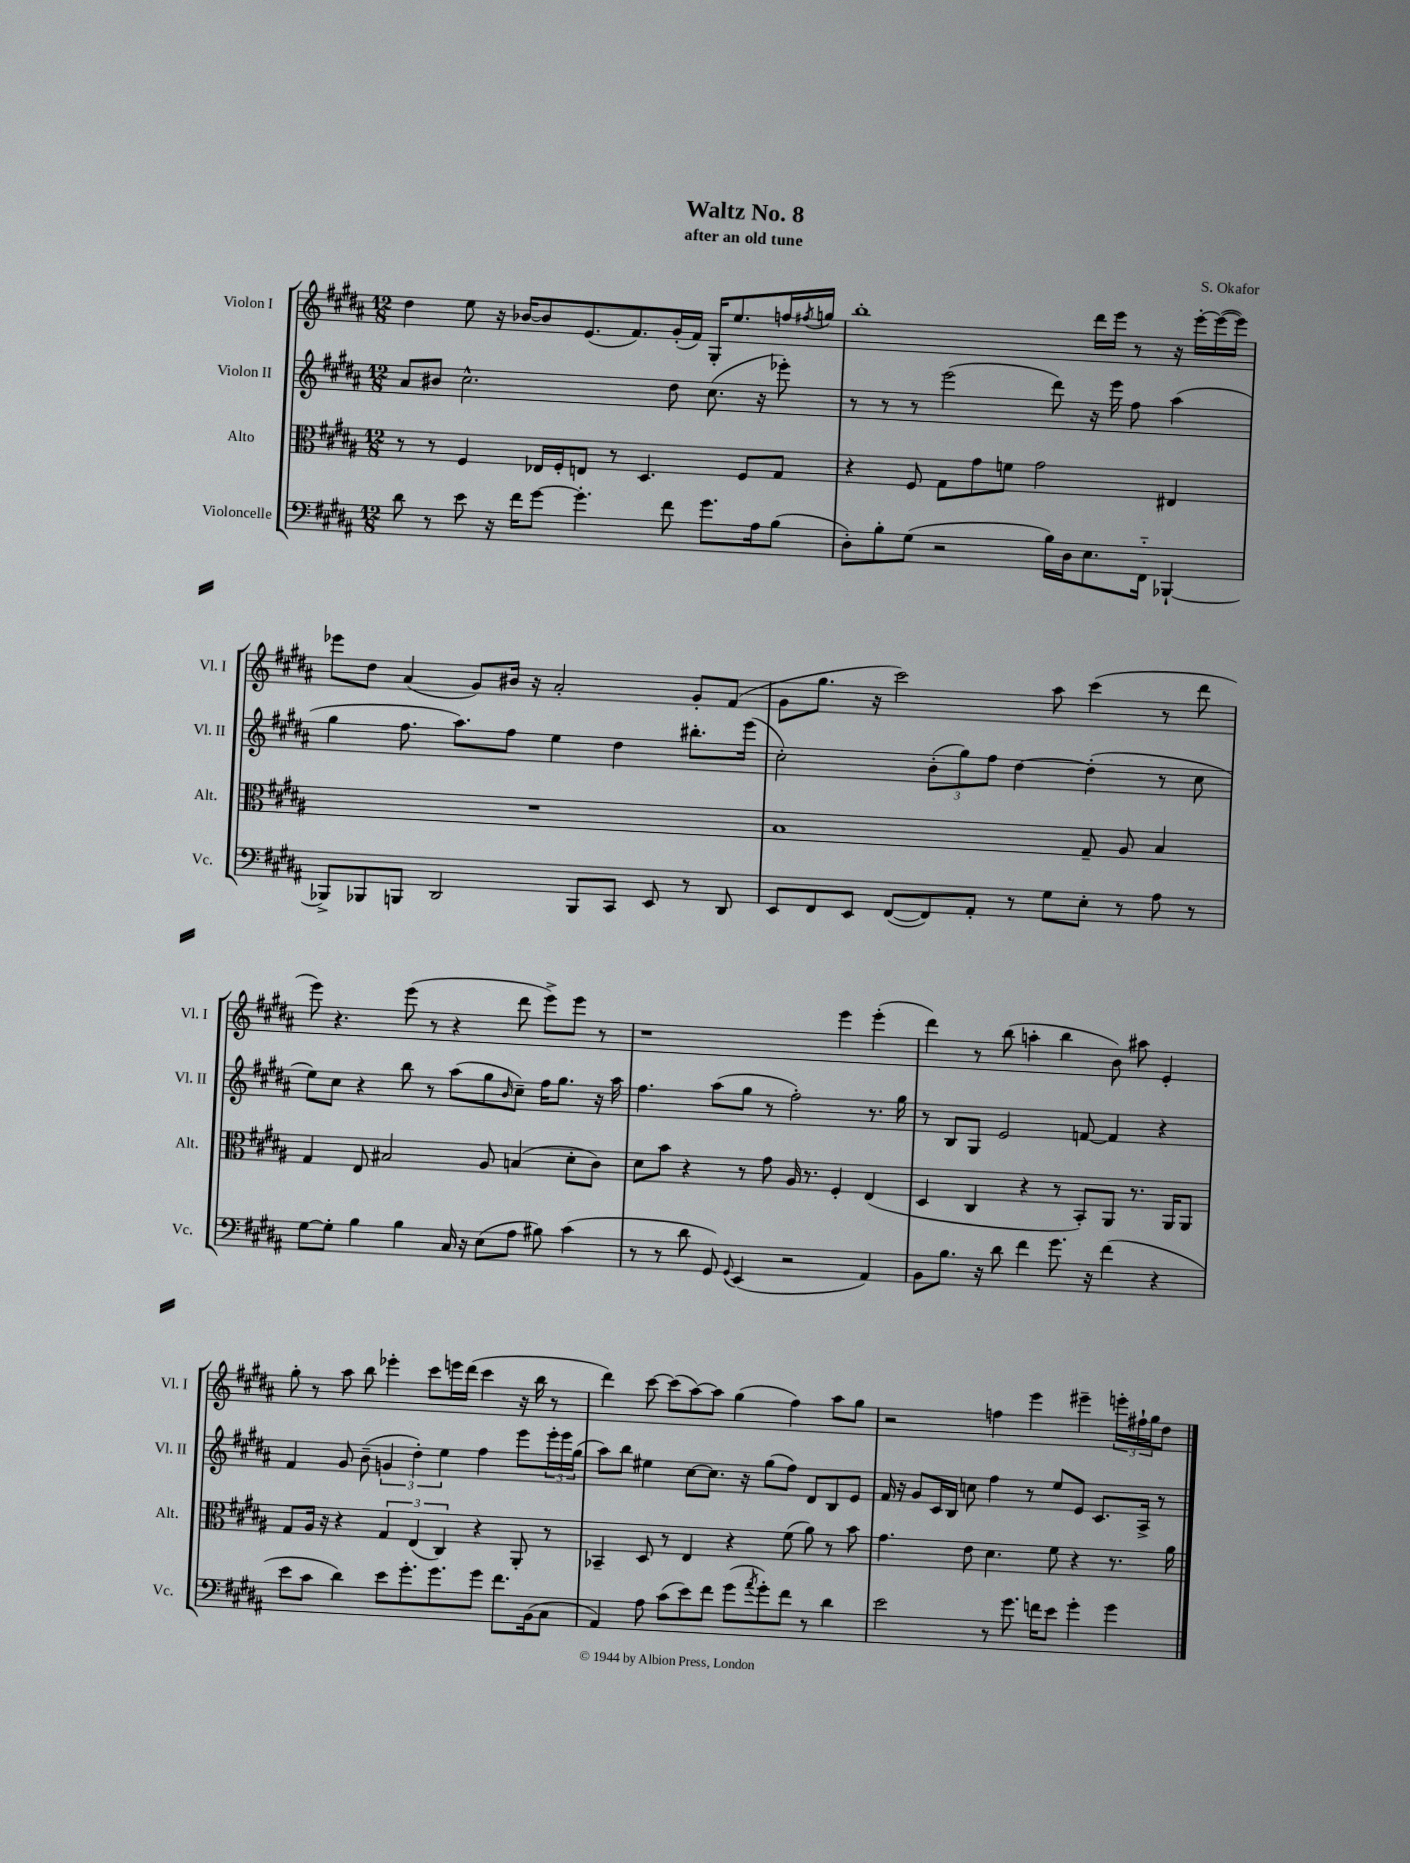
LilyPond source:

\header { title = "Waltz No. 8" composer = "S. Okafor" subtitle = "after an old tune" }
<<
\new StaffGroup <<
\new Staff = "s0" \with { instrumentName = "Violon I" shortInstrumentName = "Vl. I" } {
    \clef treble \key b \major \numericTimeSignature \time 12/8
    dis''4 e''8 r16 bes'16~ bes'8 e'8.( fis'8.) gis'16-.( fis'16) gis16-. e''8. f''16 \acciaccatura { fis''8 } g''16 |
    b''1-. dis'''16 e'''16 r8 r16 e'''16~-. e'''16~( e'''16) |
    ees'''8 dis''8 ais'4( gis'8) bis'16 r16 ais'2-. gis'8-. fis'8( |
    gis'8 gis''8. r16 cis'''2) ais''8 cis'''4( r8 dis'''8 |
    e'''8) r4. e'''8( r8 r4 dis'''8 e'''8->) e'''8 r8 |
    r1 e'''4 e'''4-.( |
    dis'''4) r8 b''8( a''4-. b''4 b'8) ais''8 e'4-. |
    gis''8-. r8 ais''8 b''8 ees'''4-. cis'''8 e'''16 dis'''16( cis'''4 r16 b''16 r8 |
    dis'''4) cis'''8~ cis'''8( ais''8~) ais''8 gis''4( fis''4) ais''8 gis''8 |
    r2 f''4 e'''4 eis'''4-- \tuplet 3/2 { e'''16-. fis''16-! gis''16 } dis''8 \bar "|." |
}
\new Staff = "s1" \with { instrumentName = "Violon II" shortInstrumentName = "Vl. II" } {
    \clef treble \key b \major \numericTimeSignature \time 12/8
    ais'8 bis'8 cis''2.-^ dis''8 cis''8.( r16 ees'''8-.) |
    r8 r8 r8 e'''2( dis'''8) r16 e'''16 fis''8 ais''4( |
    gis''4 fis''8. ais''8.) fis''8 e''4 dis''4 bis''8.-. e'''16( |
    cis''2-.) \tuplet 3/2 { b'8-.( gis''8) fis''8 } dis''4~ dis''4-.( r8 cis''8 |
    e''8) cis''8 r4 b''8 r8 ais''8( gis''8 \grace { b'16 } cis''8--) fis''16 gis''8. r16 ais''16 |
    fis''4. ais''8( gis''8 r8 fis''2-.) r8. gis''16 |
    r8 b8 gis8 e'2 f'8~ f'4 r4 |
    fis'4 gis'8 b'8--( \tuplet 3/2 { g'4 dis''4-.) e''4 } fis''4 e'''8 \tuplet 3/2 { e'''16-. e'''16 gis''16( } |
    ais''8) b''8 eis''4 cis''8~ cis''8. r16 gis''8( fis''8) dis'8 b8 e'8 |
    fis'16 r16 gis'8 cis'16 b16 c''8 fis''4 r8 e''8 e'8 cis'8. ais16-> r8 \bar "|." |
}
\new Staff = "s2" \with { instrumentName = "Alto" shortInstrumentName = "Alt." } {
    \clef alto \key b \major \numericTimeSignature \time 12/8
    r8 r8 fis4 ees16 fis16-. e8 r8 dis4. fis8 gis8 |
    r4 fis8 gis8 gis'8 f'8 gis'2 eis4 |
    R1. |
    b1 gis8-- ais8 b4 |
    gis4 e8 bis2 ais8 b4( dis'8-. cis'8) |
    dis'8 b'8 r4 r8 gis'8 ais16 r8. fis4-. e4( |
    dis4 cis4 r4 r8 b,8-.) ais,8 r8. ais,16 ais,8 |
    gis8 ais16 r16 r4 \tuplet 3/2 { gis4 e4( cis4) } r4 ais,8-. r8 |
    bes,4-- dis8 r8 e4 r4 fis'8( ais'8) r8 b'8 |
    gis'4. e'8 dis'4. fis'8 r4 r8. ais'16 \bar "|." |
}
\new Staff = "s3" \with { instrumentName = "Violoncelle" shortInstrumentName = "Vc." } {
    \clef bass \key b \major \numericTimeSignature \time 12/8
    dis'8 r8 e'8 r16 fis'16 gis'8~ gis'4.-. fis'8 gis'8. ais16 b8( |
    dis8-.) b8-. gis8( r2 b16) dis16 e8. fis,16-_ bes,,4~-! |
    bes,,8-> bes,,8 b,,8 dis,2 b,,8 cis,8 e,8 r8 dis,8 |
    e,8 fis,8 e,8 fis,8~( fis,8) ais,8-. r8 gis8 e8-. r8 ais8 r8 |
    gis8~ gis8-. b4 b4 cis16 r16 e8( ais8 bis8) cis'4( |
    r8 r8 dis'8 gis,8) \appoggiatura { gis,8 } e,4( r2 ais,4) |
    b,8 b8. r16 dis'8 fis'4 gis'8. r16 fis'4( r4 |
    e'8 cis'8 dis'4) e'8 gis'8.-. gis'8. gis'8 fis'8. b,16( cis8 |
    ais,4) ais8 cis'8( e'8) fis'8 gis'8( \acciaccatura { ais'8 } gis'8-.) fis'8 r8 dis'4 |
    e'2 r8 gis'8. f'16 e'8 gis'4-. gis'4 \bar "|." |
}
>>
>>
\layout { \context { \Score \remove "Bar_number_engraver" } }
